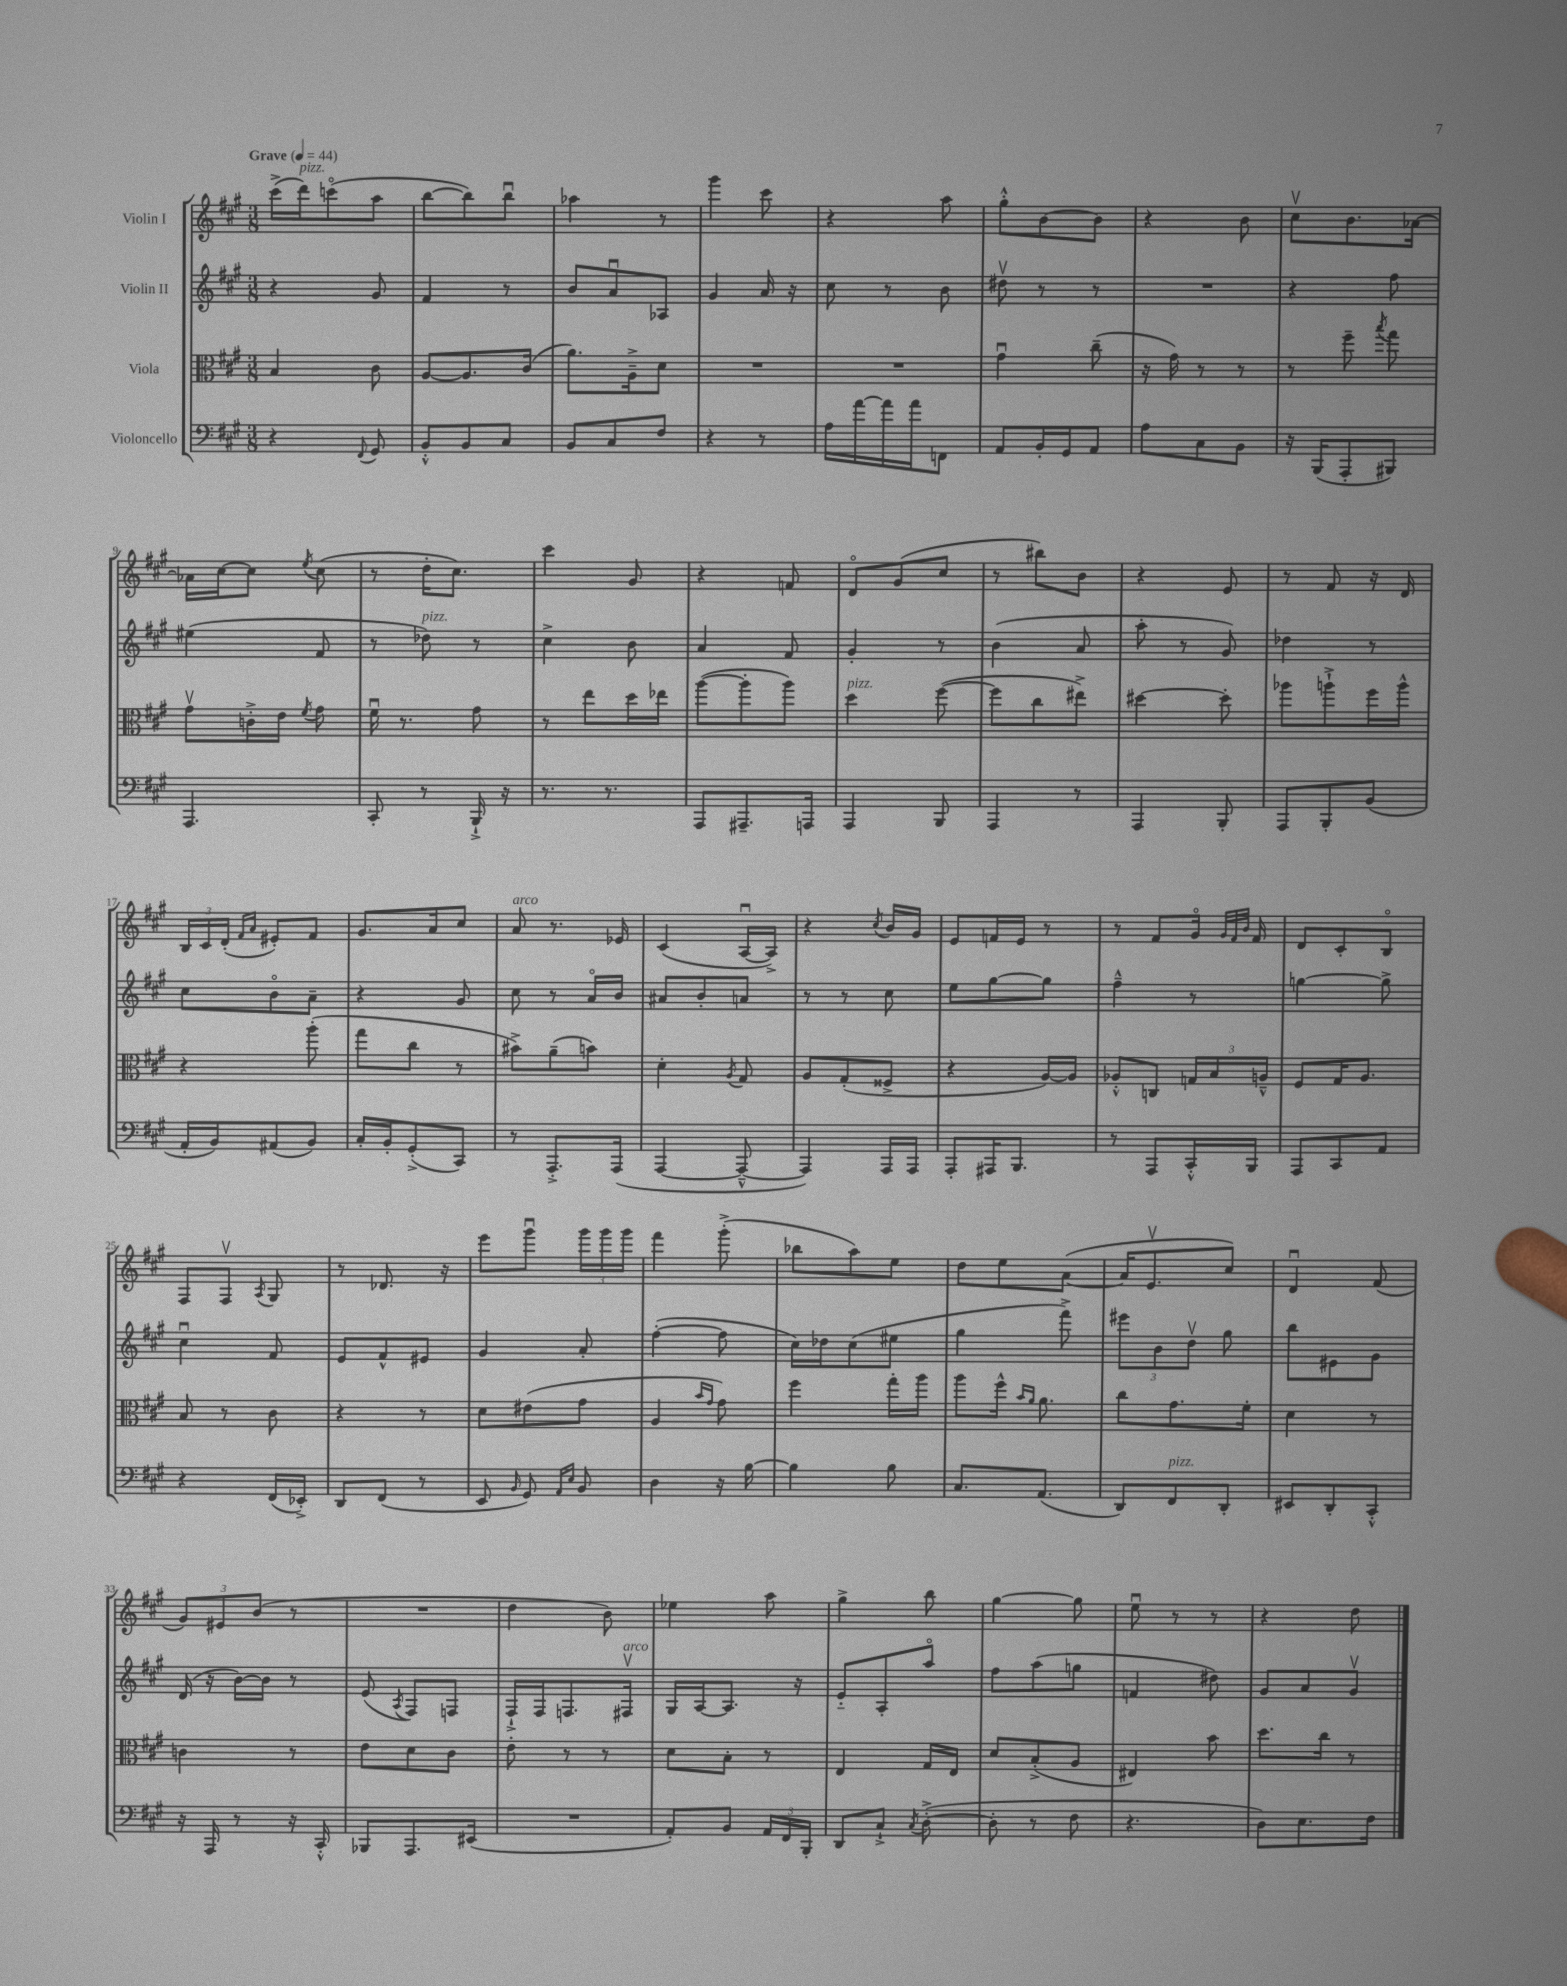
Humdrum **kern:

**kern	**kern	**kern	**kern
*part4	*part3	*part2	*part1
*staff4	*staff3	*staff2	*staff1
*I"Violoncello	*I"Viola	*I"Violin II	*I"Violin I
*clefF4	*clefC3	*clefG2	*clefG2
*k[f#c#g#]	*k[f#c#g#]	*k[f#c#g#]	*k[f#c#g#]
*M3/8	*M3/8	*M3/8	*M3/8
*MM44	*MM44	*MM44	*MM44
=1	=1	=1	=1
!	!	!	!LO:TX:a:B:t=Grave
4r	4B/	4r	(16ccc#^\LL
!	!	!	!LO:TX:a:i:t=pizz.
.	.	.	16ddd\J)
.	.	.	(8cccn\
8qqFF#/	.	.	.
8GG#/	8c#\	8g#/	8aa\J
=2	=2	=2	=2
8BB'^^/L	[8A/L	4f#/	[8bb\L
8BB/	8.A/]	.	8bb\])
8C#/J	.	8r	8bbu\J
.	(16c#/Jk	.	.
=3	=3	=3	=3
8BB/L	8.a\L)	8b/L	4aa-X\
8C#/	.	8au/	.
.	16A~^\k	.	.
8F#/J	8d\J	8A-X/J	8r
=4	=4	=4	=4
4r	4.r	4g#/	4ggg#\
8r	.	16a/	8ccc#\
.	.	16r	.
=5	=5	=5	=5
16A\LL	4.r	8cc#\	4r
[16a\	.	.	.
16a\]	.	8r	.
16a\J	.	.	.
8FFn\J	.	8b\	8aa\
=6	=6	=6	=6
8AA/L	4g#u\	8dd#Xv\	8gg#'^^\L
16BB'/L	.	8r	[8b\
16GG#/J	.	.	.
8AA/J	(8cc#~\	8r	8b\J]
=7	=7	=7	=7
8A\L	16r	4.r	4r
.	16g#\)	.	.
8C#\	8r	.	.
8BB\J	8r	.	8b\
=8	=8	=8	=8
16r	8r	4r	8cc#v\L
(16BBB/KL	.	.	.
8AAA'/	8ff#~\	.	8.b\
.	8qbb/	.	.
8BBB#X/J)	8gg#\	8ff#\	.
.	.	.	[16a-X\Jk
!!LO:LB:g=z
=9	=9	=9	=9
4.AAA/	8g#v\L	(4ee#X\	16a-X\LL]
.	.	.	[16cc#\J
.	16cn'^\L	.	8cc#\J]
.	16e\JJ	.	.
.	8qf#/	.	8qee/
.	8g#\	8f#/	(8cc#\
=10	=10	=10	=10
8CC#'/	16f#u\	8r	8r
.	8.r	.	.
!	!	!LO:TX:a:i:t=pizz.	!
8r	.	8dd-X\)	16dd'\KL
.	.	.	8.cc#\J)
16BBB`^/	8g#\	8r	.
16r	.	.	.
=11	=11	=11	=11
8.r	8r	4cc#^\	4ccc#\
.	8ee\L	.	.
8.r	.	.	.
.	16dd\L	8b\	8g#/
.	16ee-X\JJ	.	.
=12	=12	=12	=12
8AAA/L	([8aa\L	4a/	4r
8.AAA#X~/	8aa'\]	.	.
.	8aa\J)	8f#/	8fn/
16AAAn/Jk	.	.	.
=13	=13	=13	=13
!	!LO:TX:a:i:t=pizz.	!	!
4AAA/	4dd\	4g#'/	8d/L
.	.	.	(8g#/
8BBB/	([8ff#\	8r	8cc#/J
=14	=14	=14	=14
4AAA/	8ff#\L]	(4b\	8r
.	8cc#\	.	8bb#X\L)
8r	8ee#X^\J)	8a/	8b\J
=15	=15	=15	=15
4AAA/	[4dd#X\	8aa'\	4r
.	.	8r	.
8BBB'/	8dd#'\]	8g#/)	8e/
=16	=16	=16	=16
8AAA/L	8aa-X\L	4dd-X\	8r
8BBB'/	8aan`^\	.	8f#/
(8BB/J	16ff#\L	8r	16r
.	16aa^^\JJ	.	16d/
!!LO:LB:g=z
=17	=17	=17	=17
16AA'/LL	4r	8cc#\L	24B/LL
.	.	.	24c#/
16BB/J)	.	.	.
.	.	.	(24d'/JJ
.	.	.	16qqf#/LL
.	.	.	16qqa/JJ
(8AA#X/	.	8b\	8e#X'/L)
8BB/J)	(8aa'\	8a~\J	8f#/J
=18	=18	=18	=18
16C#'/LL	8gg#\L	4r	8.g#/L
16BB'/J	.	.	.
(8GG#'^/	8cc#\J	.	.
.	.	.	16a/k
8CC#/J)	8r	8g#/	8cc#/J
=19	=19	=19	=19
!	!	!	!LO:TX:a:i:t=arco
8r	8b#X^\L)	8cc#\	8a/
8.AAA'^/L	(8a~\	8r	8.r
.	8bn\J)	16a/LL	.
(16AAA/Jk	.	16b/JJ	16e-X/
=20	=20	=20	=20
[4AAA/	4d'\	8a#X/L	(4c#/
.	.	8b'/	.
.	8qA/	.	.
8AAA~^^/_	8G#/	8an/J	[16Au/LL
.	.	.	16A^/JJ])
=21	=21	=21	=21
4AAA/])	8A/L	8r	4r
.	(8G#'/	8r	.
.	.	.	8qcc#/
16AAA/LL	8F##X^/J	8cc#\	16b/LL
16AAA/JJ	.	.	16g#/JJ
=22	=22	=22	=22
8AAA'/L	4r	8ee\L	8e/L
16AAA#X/K	.	[8gg#\	16fn/L
8.BBB/J	.	.	16e/JJ
.	[16A/LL)	8gg#\J]	8r
.	16A/JJ]	.	.
=23	=23	=23	=23
8r	8A-X'^^/L	4ff#~^^\	8r
8AAA/L	8Cn/J	.	8f#/L
16CC#'^^/L	24Gn/LL	8r	16g#/Jk
.	24B/	.	.
.	.	.	32qqg#/LLL
.	.	.	32qqf#/
.	.	.	32qqb/JJJ
16BBB/JJ	.	.	16f#/
.	24An~^^/JJ	.	.
=24	=24	=24	=24
8AAA/L	8F#/L	[4ggn\	8d/L
8CC#/	16G#/K	.	8c#'/
.	8.A/J	.	.
8AA/J	.	8gg^\]	8B/J
!!LO:LB:g=z
=25	=25	=25	=25
4r	8B/	4cc#u\	8F#/L
.	8r	.	8F#v/J
.	.	.	8qA/
(16FF#/LL	8c#\	8f#/	8G#/
16EE-X'^/JJ)	.	.	.
=26	=26	=26	=26
8DD/L	4r	8e/L	8r
(8FF#/J	.	8f#^^/	8.d-X/
8r	8r	8e#X/J	.
.	.	.	16r
=27	=27	=27	=27
8EE/	8d\L	4g#/	8eee\L
16qqBB/	.	.	.
8GG#/)	(8e#X\	.	8ggg#u\J
16qqAA/LL	.	.	.
16qqE/JJ	.	.	.
8BB/	8g#\J	8a'/	24ggg#\LL
.	.	.	24ggg#\
.	.	.	24ggg#\JJ
=28	=28	=28	=28
4D\	4A/	([4ff#'\	4fff#\
.	16qqb/LL	.	.
.	16qqg#/JJ	.	.
16r	8g#\)	8ff#\]	(8ggg#'^\
[16B\	.	.	.
=29	=29	=29	=29
4B\]	4ff#\	16cc#\LL)	8bb-X\L
.	.	16dd-X\J	.
.	.	(8cc#\	8aa\)
8B\	16gg#'\LL	8ee#X\J	8ee\J
.	16aa\JJ	.	.
=30	=30	=30	=30
8.C#/L	8aa\L	4gg#\	8dd\L
.	16ff#^^\Jk	.	8ee\
.	16qqb/LL	.	.
.	16qqa/JJ	.	.
(8.AA/J	8.a\	.	.
.	.	8fff#^\)	([8a\J
=31	=31	=31	=31
8DD/L)	8cc#\L	12eee#X\L	16a/KL]
.	.	.	8.ev/
.	.	12b\	.
!LO:TX:a:i:t=pizz.	!	!	!
8FF#/	8.g#\	.	.
.	.	12ddv\J	.
8DD'/J	.	8gg#\	8cc#/J)
.	16f#'\Jk	.	.
=32	=32	=32	=32
8EE#X/L	4d\	8bb\L	4du/
8DD'/	.	8e#X\	.
8CC#'^^/J	8r	8g#\J	(8f#/
!!LO:LB:g=z
=33	=33	=33	=33
16r	4cn\	(16d/	12g#/L)
16AAA/	.	16r	.
.	.	.	12e#X/
8r	.	[16b\LL)	.
.	.	.	(12b/J
.	.	16b\JJ]	.
16r	8r	8r	8r
16CC#'^^/	.	.	.
=34	=34	=34	=34
8BBB-X/L	8e\L	(8e/	4.r
.	.	8qA/	.
8.AAA/	8d\	8F#/L)	.
.	8c#\J	8Fn/J	.
(16EE#X/Jk	.	.	.
=35	=35	=35	=35
4.r	8e'\	16F#`^/LL	4dd\
.	.	16F#/J	.
.	8r	8.Fn/	.
.	8r	.	8b\)
!	!	!LO:TX:a:i:t=arco	!
.	.	16F#Xv/Jk	.
=36	=36	=36	=36
8AA'/L)	8d\L	16G#/LL	4ee-X\
.	.	[16A/J	.
8BB/J	8B'\J	8.A/J]	.
24AA/LL	8r	.	8aa\
24FF#/	.	.	.
.	.	16r	.
24BBB'/JJ	.	.	.
=37	=37	=37	=37
8DD/L	4E/	8e/L	4gg#^\
8C#`^/J	.	8A'/	.
8qC#/	.	.	.
([8D'^\	16G#/LL	8aa/J	8bb\
.	16E/JJ	.	.
=38	=38	=38	=38
8D'\]	8d/L	8ff#\L	[4gg#\
8r	(8B'^/	(8aa\	.
8F#\	8A/J	8ggn\J	8gg#\]
=39	=39	=39	=39
4.r	4E#X/)	4fn/	8eeu\
.	.	.	8r
.	8b\	8dd#X\)	8r
=40	=40	=40	=40
8D\L)	8.dd\L	8g#/L	4r
8.E\	.	8a/	.
.	16cc#\Jk	.	.
.	8r	8g#v/J	8dd\
16F#\Jk	.	.	.
==	==	==	==
*-	*-	*-	*-
